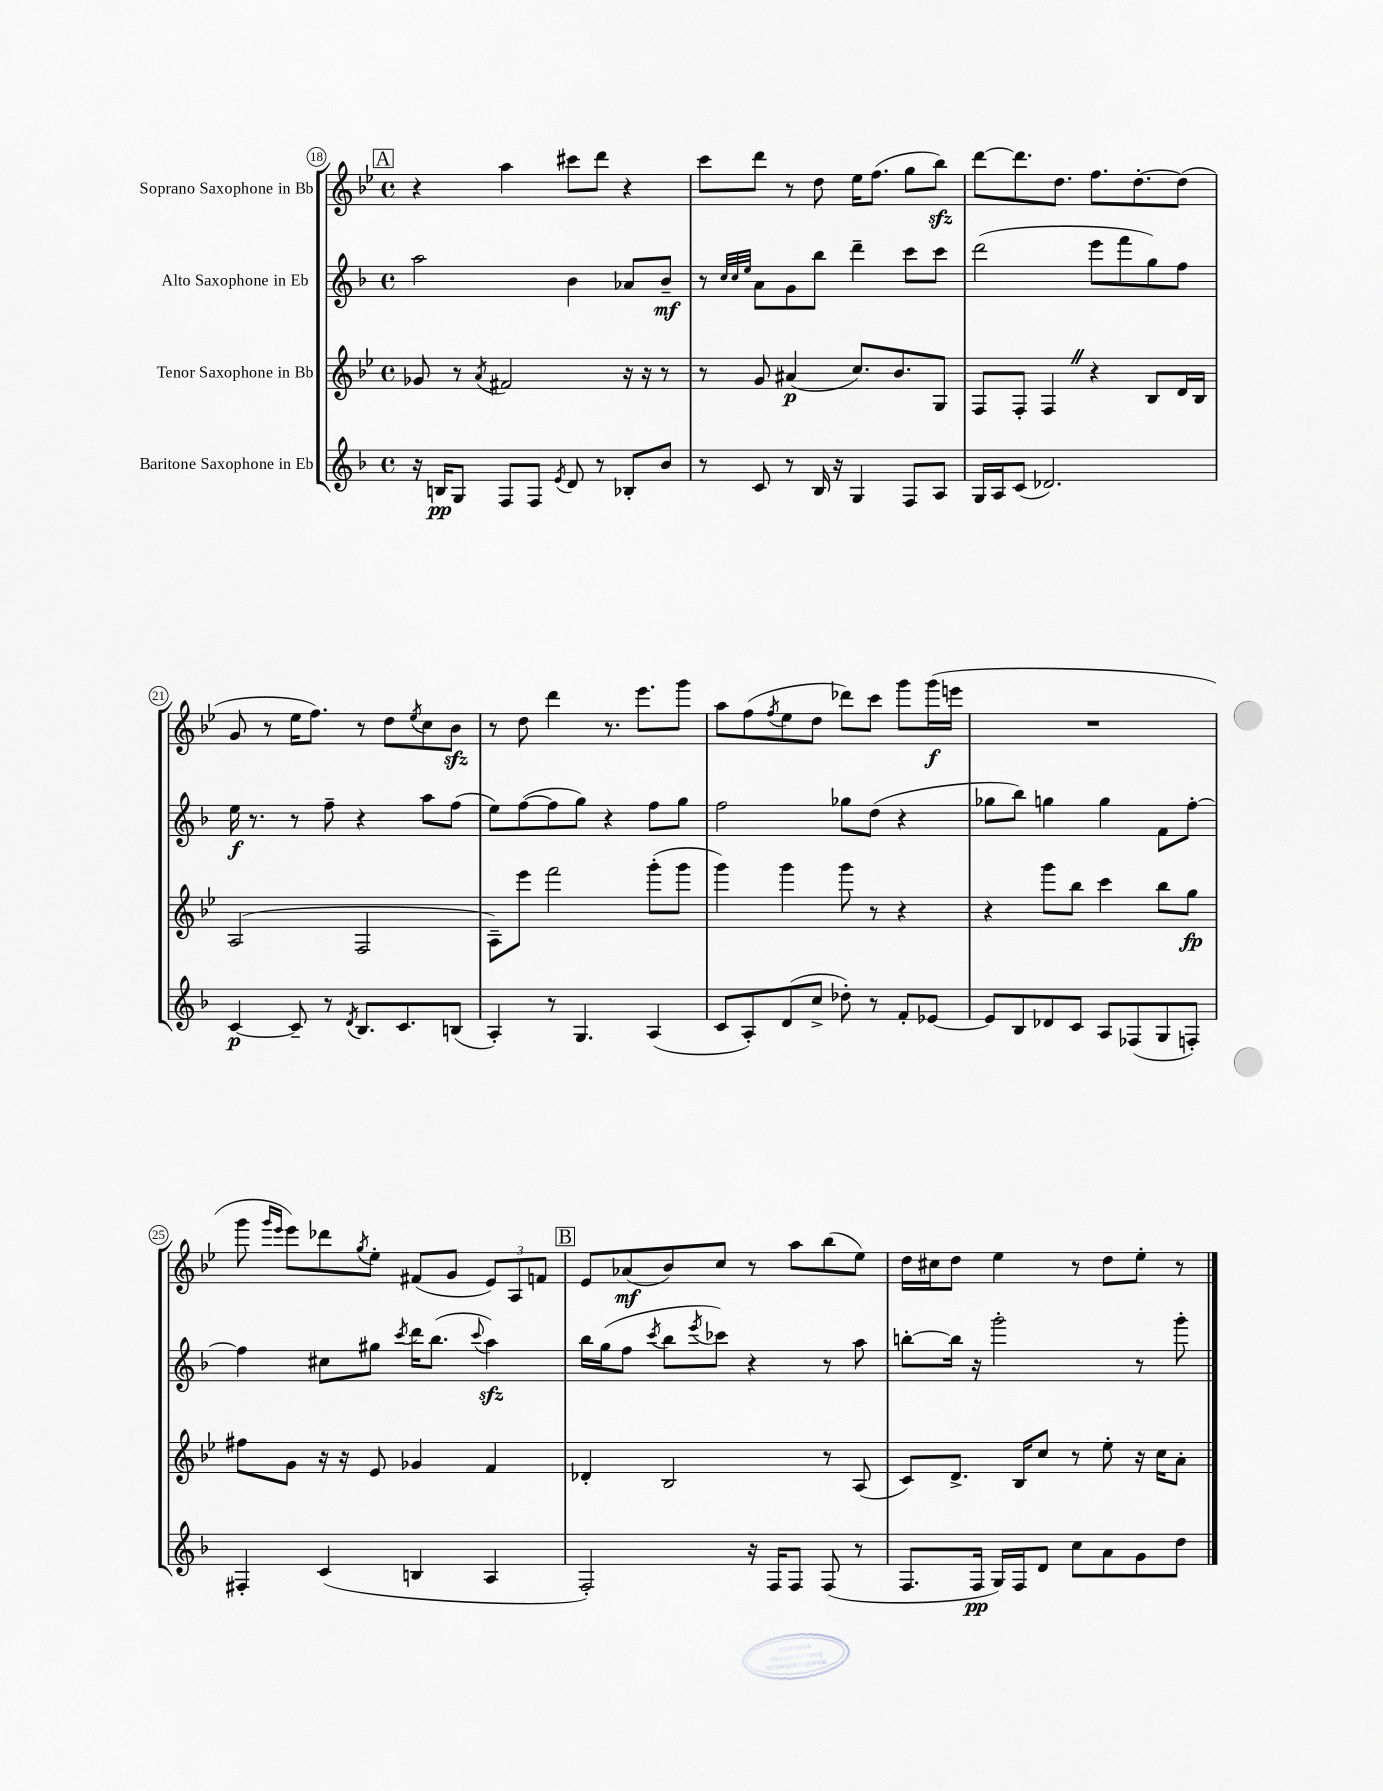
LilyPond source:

<<
\new StaffGroup <<
\new Staff = "s0" \with { instrumentName = "Soprano Saxophone in Bb" } {
    \clef treble \key bes \major \defaultTimeSignature \time 4/4
    \mark \markup { \box "A" } r4 a''4 cis'''8 d'''8 r4 |
    c'''8 d'''8 r8 d''8 ees''16 f''8.( g''8 bes''8\sfz) |
    d'''8~ d'''8. d''8. f''8. d''8.~-. d''8( |
    g'8 r8 ees''16 f''8.) r8 d''8 \acciaccatura { ees''8 } c''8 bes'8\sfz |
    r8 d''8 d'''4 r8. ees'''8. g'''8 |
    a''8 f''8( \acciaccatura { f''8 } ees''8 d''8 des'''8) c'''8 g'''8 g'''16\f( e'''16 |
    R1 |
    g'''8 \grace { g'''16 ees'''16 } ees'''8) des'''8 \acciaccatura { g''8 } ees''8-. fis'8( g'8 \tuplet 3/2 { ees'8) a8 f'8 } |
    \mark \markup { \box "B" } ees'8 aes'8\mf( bes'8) c''8 r8 a''8 bes''8( ees''8) |
    d''16 cis''16 d''8 ees''4 r8 d''8 ees''8-. r8 \bar "|." |
}
\new Staff = "s1" \with { instrumentName = "Alto Saxophone in Eb" } {
    \clef treble \key f \major \defaultTimeSignature \time 4/4
    \mark \markup { \box "A" } a''2 bes'4 aes'8 bes'8--\mf |
    r8 \grace { c''32 c''32 e''32 } a'8 g'8 bes''8 d'''4-- c'''8 c'''8 |
    d'''2( e'''8 f'''8 g''8) f''8 |
    e''16\f r8. r8 f''8-- r4 a''8 f''8( |
    e''8) f''8~( f''8 g''8) r4 f''8 g''8 |
    f''2 ges''8 d''8( r4 |
    ges''8 bes''8) g''4 g''4 f'8 f''8~-. |
    f''4 cis''8 gis''8 \acciaccatura { c'''8 } d'''16 bes''8.( \appoggiatura { c'''8 } a''4\sfz) |
    \mark \markup { \box "B" } bes''16 g''16( f''8 \acciaccatura { c'''8 } bes''8 \acciaccatura { e'''8 } ces'''8) r4 r8 a''8 |
    b''8~-. b''16 r16 g'''2-. r8 g'''8-. \bar "|." |
}
\new Staff = "s2" \with { instrumentName = "Tenor Saxophone in Bb" } {
    \clef treble \key bes \major \defaultTimeSignature \time 4/4
    \mark \markup { \box "A" } ges'8 r8 \acciaccatura { a'8 } fis'2 r16 r16 r8 |
    r8 g'8 ais'4\p( c''8.) bes'8. g8 |
    f8 f8-. f4 \once \override BreathingSign.text = \markup { \musicglyph "scripts.caesura.straight" } \breathe r4 bes8 d'16 bes16 |
    a2( f2 |
    a8--) ees'''8 f'''2 g'''8-.( g'''8 |
    g'''4) g'''4 g'''8 r8 r4 |
    r4 g'''8 bes''8 c'''4 bes''8 g''8\fp |
    fis''8 g'8 r16 r16 ees'8 ges'4 f'4 |
    \mark \markup { \box "B" } des'4-. bes2 r8 a8( |
    c'8) d'8.-> bes16 c''8 r8 ees''8-. r16 c''16 a'8-. \bar "|." |
}
\new Staff = "s3" \with { instrumentName = "Baritone Saxophone in Eb" } {
    \clef treble \key f \major \defaultTimeSignature \time 4/4
    \mark \markup { \box "A" } r16 b16\pp g8 f8 f8 \acciaccatura { e'8 } d'8 r8 bes8-. bes'8 |
    r8 c'8 r8 bes16 r16 g4 f8 a8 |
    g16 a16 c'8( des'2.) |
    c'4~\p c'8-- r8 \acciaccatura { d'8 } bes8. c'8. b8( |
    a4-.) r8 g4. a4( |
    c'8 a8-.) d'8( c''8-> des''8-.) r8 f'8-. ees'8~ |
    ees'8 bes8 des'8 c'8 a8 fes8( g8 f8-.) |
    fis4-. c'4( b4 a4 |
    \mark \markup { \box "B" } f2-.) r16 f16 f8 f8( r8 |
    f8. f16\pp g16) f16 d'8 c''8 a'8 g'8 d''8 \bar "|." |
}
>>
>>
\layout { \context { \Score currentBarNumber = #18 \override BarNumber.stencil = #(make-stencil-circler 0.1 0.3 ly:text-interface::print) } }
